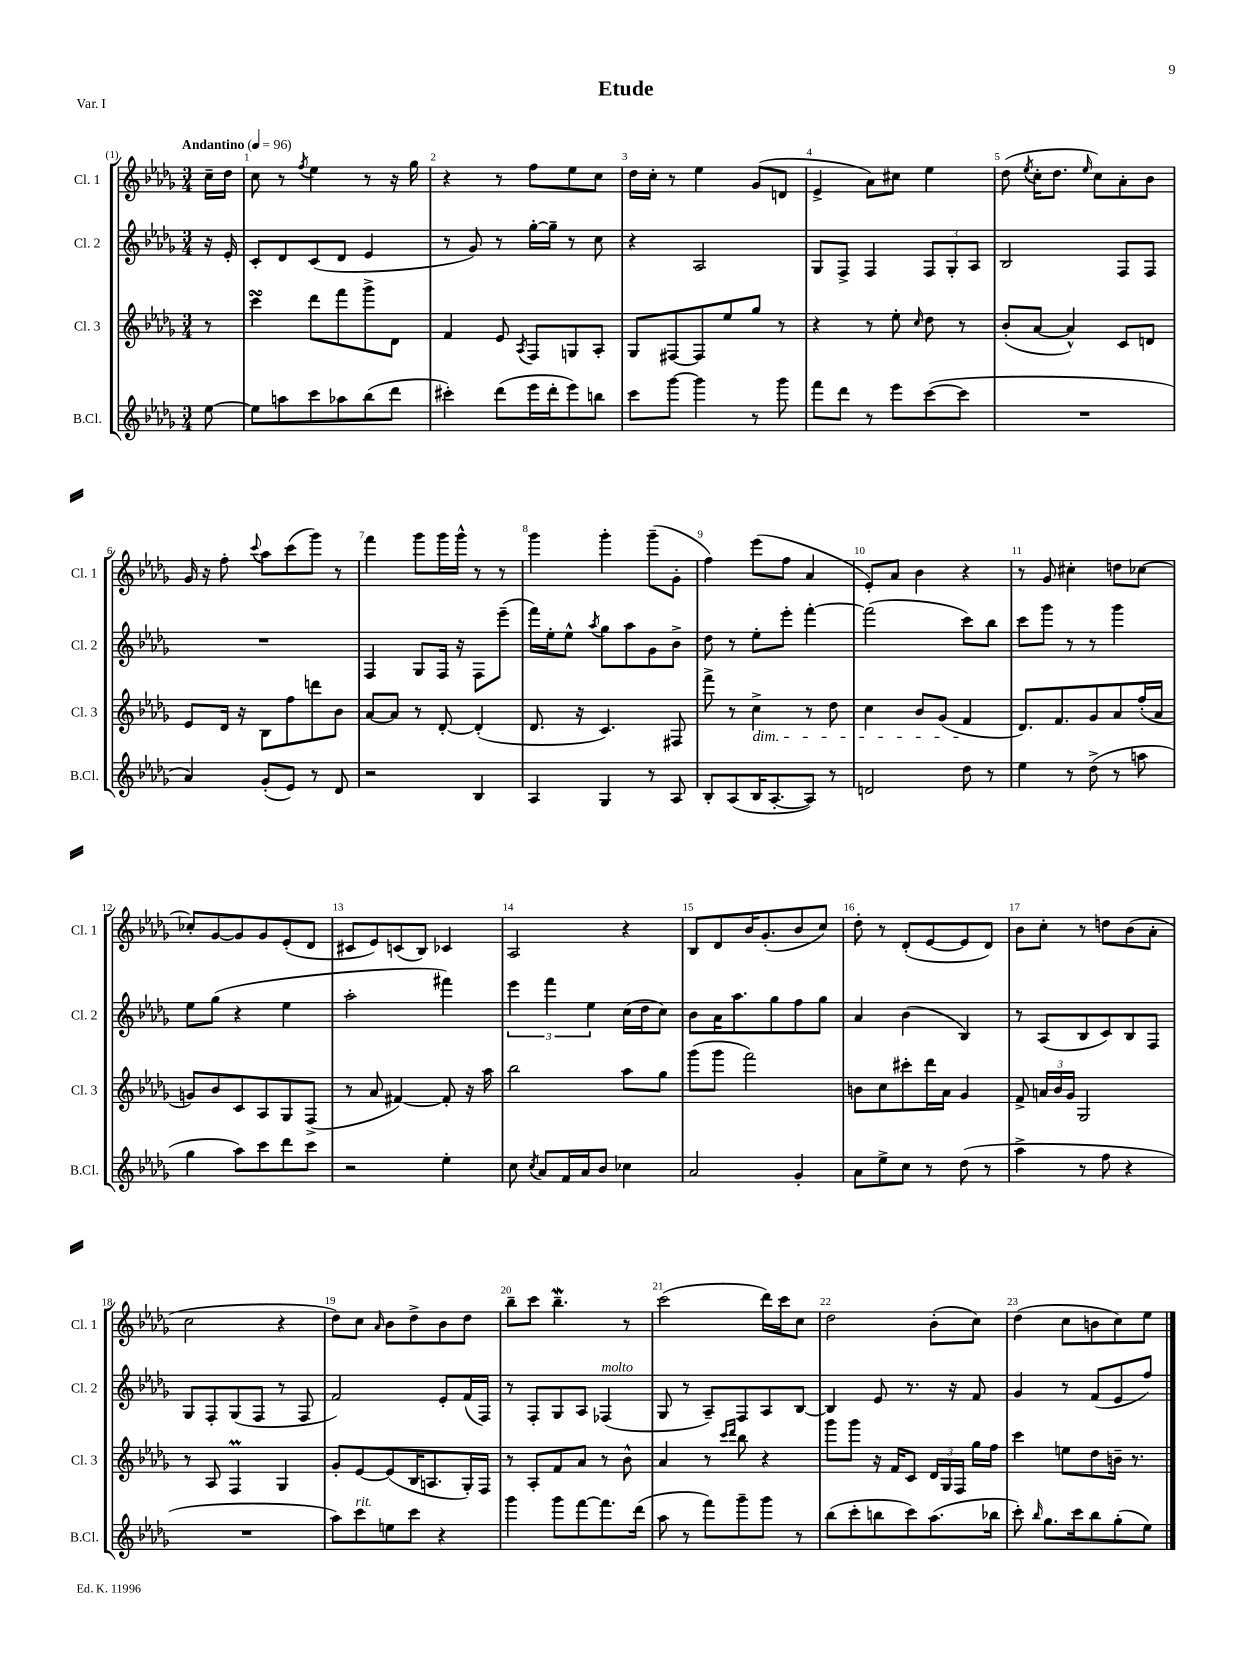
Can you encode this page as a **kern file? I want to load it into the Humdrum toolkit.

**kern	**kern	**kern	**kern
*staff4	*staff3	*staff2	*staff1
*clefG2	*clefG2	*clefG2	*clefG2
*k[b-e-a-d-g-]	*k[b-e-a-d-g-]	*k[b-e-a-d-g-]	*k[b-e-a-d-g-]
*M3/4	*M3/4	*M3/4	*M3/4
*MM96	*MM96	*MM96	*MM96
[8ee-\	8r	16r	16cc~\LL
.	.	16e-'/	16dd-\JJ
=	=	=	=
8ee-\]L	4ccc\	8c'/L	8cc\
8aa\	.	8d-/	8r
.	.	.	8qff/
8ccc\	8ddd-\L	(8c/	4ee-\
8aa-\	8fff\	8d-/J	.
(8bb-\	8ggg-^\	4e-/	8r
8ddd-\J	8d-\J	.	16r
.	.	.	16gg-\
=	=	=	=
4ccc#'\)	4f/	8r	4r
.	.	8g-/)	.
(8ddd-\L	8e-/	8r	8r
.	8qA-/	.	.
16eee-\L	8F/L	[16gg-'\LL	8ff\L
16ddd-'\J	.	16gg-~\]JJ	.
8eee-\)	8G/	8r	8ee-\
8bb\J	8A-'/J	8cc\	8cc\J
=	=	=	=
8ccc\L	8G-/L	4r	16dd-\LL
.	.	.	16cc'\JJ
[8ggg-\J	[8F#/	.	8r
4ggg-\]	8F#/]	2A-/	4ee-\
.	8ee-/	.	.
8r	8gg-/J	.	(8g-/L
8ggg-\	8r	.	8d/J
=	=	=	=
8fff\L	4r	8G-/L	4e-^/
8ddd-\J	.	8F^/J	.
8r	8r	4F/	8a-\L)
8eee-\L	8ee-'\	.	8cc#\J
.	16qqcc/	.	.
([8ccc\	8dd-\	12F/L	4ee-\
.	.	12G-'/	.
8ccc\]J	8r	.	.
.	.	12A-/J	.
=	=	=	=
2.r	(8b-'/L	2B-/	(8dd-\
.	.	.	8qee-/
.	[8a-/J	.	16cc'\LK
.	.	.	8.dd-\J
.	4a-^^/])	.	.
.	.	.	16qqee-/
.	.	.	8cc\L)
.	8c/L	8F/L	8a-'\
.	8d/J	8F/J	8b-\J
=	=	=	=
4a-/)	8e-/L	2.r	16g-/
.	.	.	16r
.	16d-/Jk	.	8ff'\
.	16r	.	.
.	.	.	8qqccc/
(8g-'/L	8B-\L	.	8aa-\L
8e-/J)	8ff\	.	(8ccc\
8r	8ddd\	.	8ggg-\J)
8d-/	8b-\J	.	8r
=	=	=	=
2r	[8a-/L	4F/	4fff\
.	8a-/]J	.	.
.	8r	8G-/L	8ggg-\L
.	[8d-'/	16F/Jk	16ggg-\L
.	.	16r	16ggg-^^\JJ
4B-/	(4d-'/]	8F\L	8r
.	.	(8eee-~\J	8r
=	=	=	=
4A-/	8.d-/	16fff\LL)	4ggg-\
.	.	16ee-'\J	.
.	.	8ee-^^\J	.
.	16r	.	.
.	.	8qaa-/	.
4G-/	4.c/)	8gg-\L	4ggg-'\
.	.	8aa-\	.
8r	.	8g-\	(8ggg-~\L
8A-/	8F#/	8b-^\J	8g-'\J
=	=	=	=
8B-'/L	8fff^\	8dd-\	4ff\)
(8A-/	8r	8r	.
16B-/K	4cc^\	8ee-'\L	(8eee-\L
[8.A-'/	.	.	.
.	.	8eee-'\J	8ff\J
8A-/]J)	8r	[4fff'\	4a-/
8r	8dd-\	.	.
=	=	=	=
2d/	4cc\	(2fff\]	8e-'/L)
.	.	.	8a-/J
.	8b-/L	.	4b-\
.	(8g-/J	.	.
8dd-\	4f/	8ccc\L)	4r
8r	.	8bb-\J	.
=	=	=	=
4ee-\	8.d-/L)	8ccc\L	8r
.	.	8ggg-\J	8g-/
.	8.f/	.	.
8r	.	8r	4cc#'\
(8dd-^\	8g-/	8r	.
8r	8a-/	4ggg-\	8dd\L
8aa\	(16ff'/L	.	[8cc-\J
.	16a-/JJ	.	.
=	=	=	=
4gg-\	8g/L)	8ee-\L	8cc-'/]L
.	8b-/	(8gg-\J	[8g-/
8aa-\L)	8c/	4r	8g-/]
8ccc\	8A-/	.	8g-/
8ddd-\	8G-/	4ee-\	(8e-'/
8ccc\J	(8F^/J	.	8d-/J
=	=	=	=
2r	8r	2aa-'\	8c#/L
.	8a-/	.	8e-/)
.	[4f#/)	.	(8c/
.	.	.	8B-/J)
4ee-'\	8f#'/]	4fff#\)	4c-/
.	16r	.	.
.	16aa-\	.	.
=	=	=	=
8cc\	2bb-\	6eee-\	2A-/
8qcc/	.	.	.
8a-/L	.	.	.
.	.	6fff\	.
16f/L	.	.	.
16a-/J	.	.	.
.	.	6ee-\	.
8b-/J	.	.	.
4cc-\	8aa-\L	(16cc\LL	4r
.	.	16dd-\J	.
.	8gg-\J	8cc\J)	.
=	=	=	=
2a-/	(8ggg-\L	8b-\L	8B-/L
.	8ggg-\J	16a-\K	8d-/
.	.	8.aa-\	.
.	2fff\)	.	16b-/K
.	.	.	(8.g-'/
.	.	8gg-\	.
4g-'/	.	8ff\	8b-/
.	.	8gg-\J	8cc/J)
=	=	=	=
8a-\L	8b\L	4a-/	8dd-'\
8ee-^\	8cc\	.	8r
8cc\J	8ccc#'\	(4b-\	(8d-'/L
8r	16ddd-\L	.	[8e-/
.	16a-\JJ	.	.
(8dd-\	4g-/	4B-/)	8e-/]
8r	.	.	8d-/J)
=	=	=	=
4aa-^\	8f^/	8r	8b-\L
.	24a/LL	(8A-/L	8cc'\J
.	24b-/	.	.
.	24g-/JJ	.	.
8r	2G-/	8B-/	8r
8ff\	.	8c/)	8dd\L
4r	.	8B-/	(8b-\
.	.	8F/J	8a-'\J
=	=	=	=
2.r	8r	8G-/L	2cc\
.	8A-/	8F'/	.
.	4F/	(8G-/	.
.	.	8F/J	.
.	4G-/	8r	4r
.	.	8F/	.
=	=	=	=
8aa-\L)	8g-'/L	2f/)	8dd-\L)
8ccc\	[8e-/	.	8cc\J
.	.	.	16qqa-/
8ee\	(8e-/]	.	8b-\L
8ccc\J	16B-/K	.	8dd-^\
.	8.A/	.	.
4r	.	8e-'/L	8b-\
.	16G-'/L)	(16f/L	8dd-\J
.	16F/JJ	16F/JJ)	.
=	=	=	=
4ggg-\	8r	8r	8bb-~\L
.	8A-'/L	8F'/L	8ccc\J
8ggg-\L	8f/	8G-/	4.bb-~\
[8fff\	8a-/J	8A-/J	.
8.fff\]	8r	(4F-/	.
.	8b-^^\	.	8r
(16ddd-\Jk	.	.	.
=	=	=	=
8aa-\	4a-/	8G-/	(2ccc\
8r	.	8r	.
8fff\L)	8r	8A-~/L)	.
.	16qqccc/LL	.	.
.	16qqddd-/JJ	.	.
8ggg-~\	8bb-\	8F/	.
8ggg-\J	4r	8A-/	16ddd-\LL)
.	.	.	16ccc\J
8r	.	[8B-/J	8cc\J
=	=	=	=
(8bb-\L	8ggg-\L	4B-/]	2dd-\
8ccc'\	8ggg-\J	.	.
8bb\	16r	8e-/	.
.	16f/LK	.	.
8ccc\)	8c/J	8.r	.
(8.aa-\	24d-/LL	.	(8b-'\L
.	24G-/	.	.
.	.	16r	.
.	24F/JJ	.	.
.	16gg-\LL	8f/	8cc\J)
16bb-\Jk	16ff\JJ	.	.
=	=	=	=
8ccc'\)	4ccc\	4g-/	(4dd-\
16qqbb-/	.	.	.
8.gg-\L	.	.	.
.	8ee\L	8r	8cc\L
16ccc\k	.	.	.
8bb-\	8dd-\	(8f/L	8b\
(8gg-'\	16b~\Jk	8e-/	8cc\)
.	8.r	.	.
8ee-\J)	.	8ff/J)	8ee-\J
==	==	==	==
*-	*-	*-	*-
